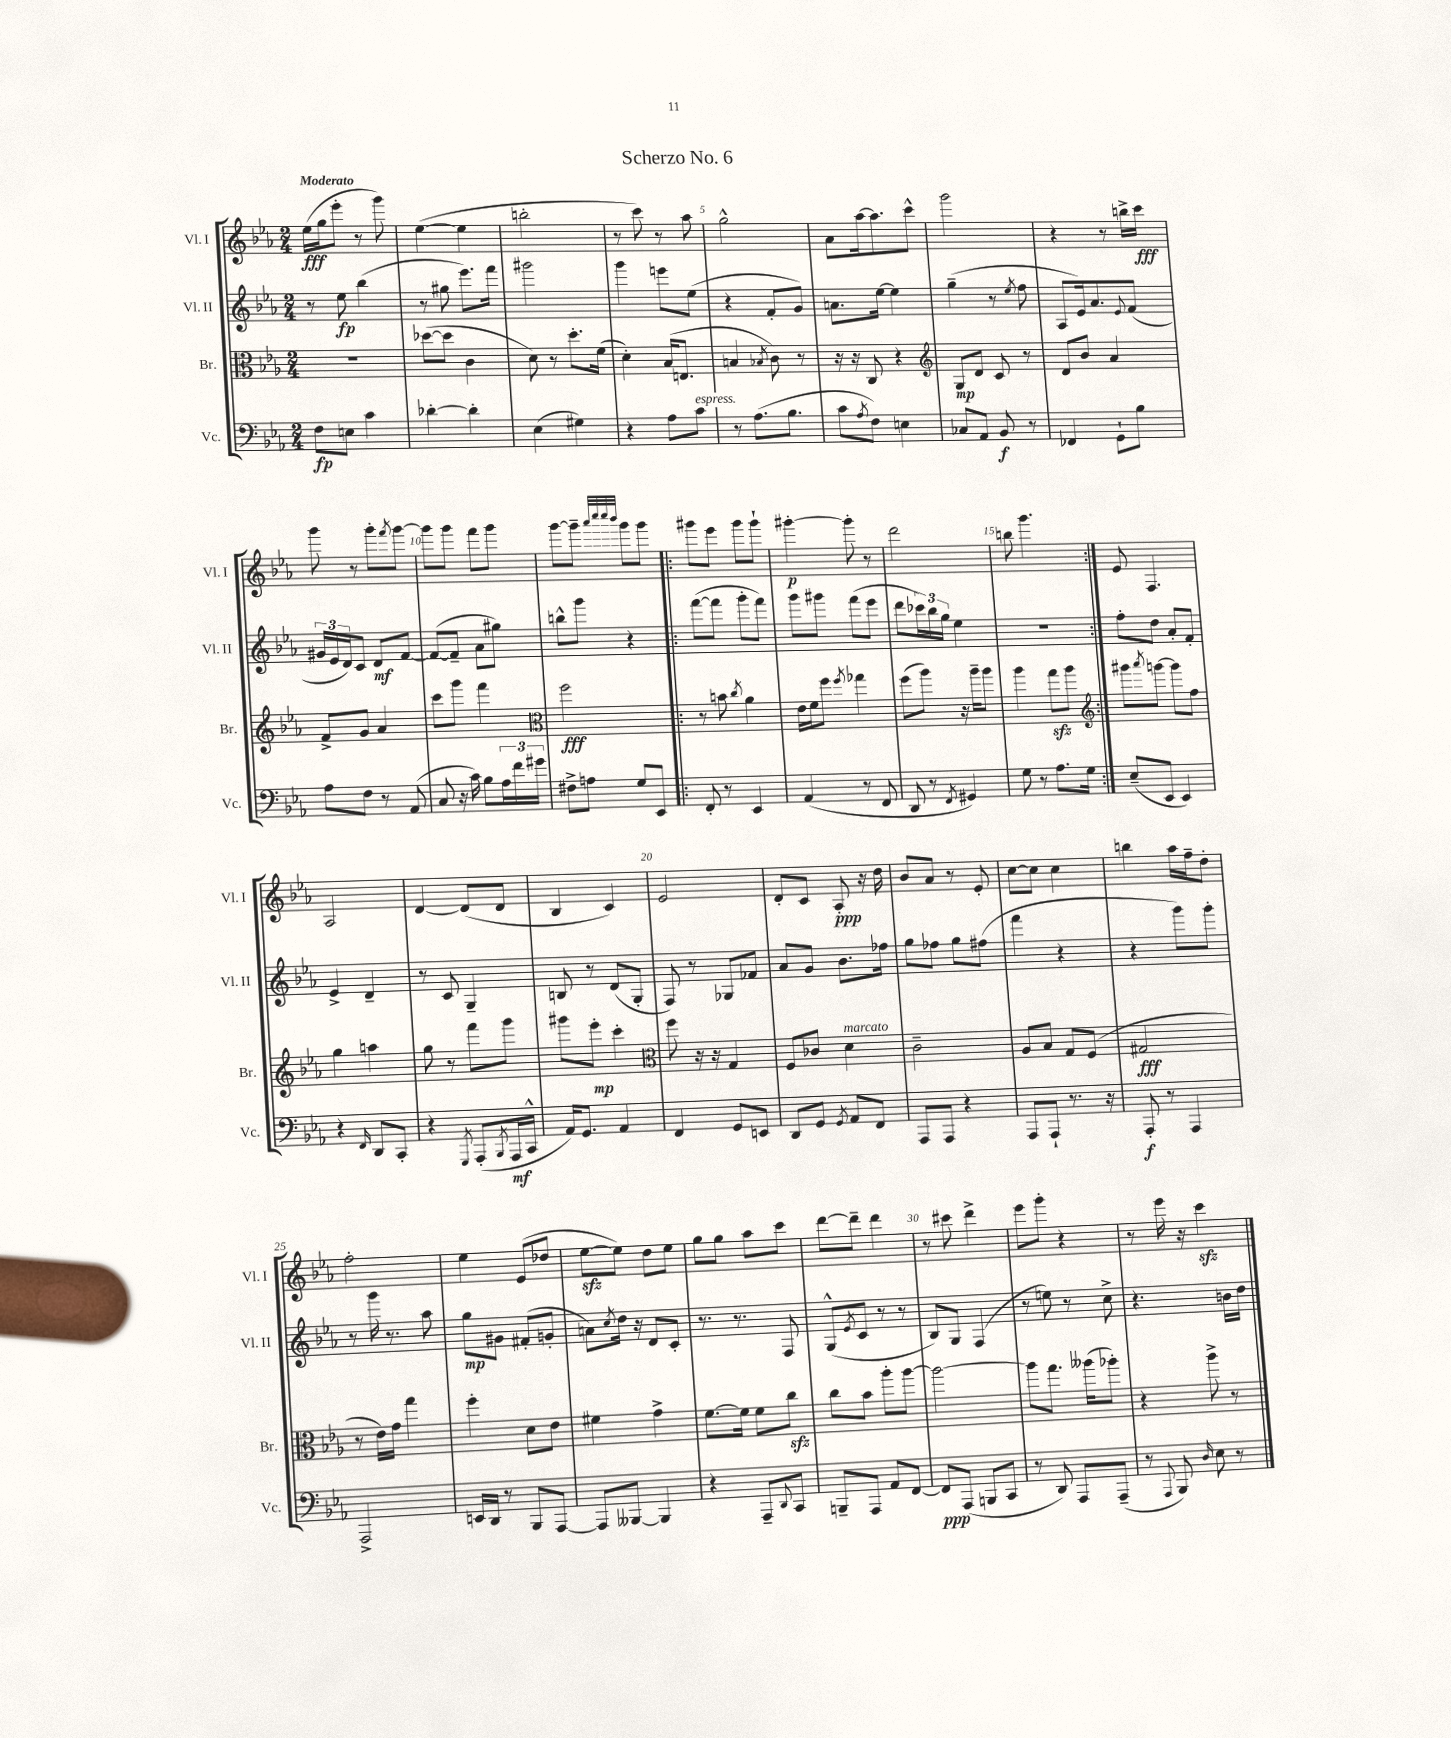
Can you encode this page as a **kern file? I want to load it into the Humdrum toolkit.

**kern	**kern	**kern	**kern
*staff4	*staff3	*staff2	*staff1
*clefF4	*clefC3	*clefG2	*clefG2
*k[b-e-a-]	*k[b-e-a-]	*k[b-e-a-]	*k[b-e-a-]
*M2/4	*M2/4	*M2/4	*M2/4
8F	2r	8r	(16ee-
.	.	.	16gg
8E	.	8ee-	8eee-'
4c	.	(4bb-	8r
.	.	.	8ggg)
=	=	=	=
[4d-'	([8dd-	8r	([4ee-
.	8dd-]	8gg#	.
4d-']	4c	8.eee-)	4ee-]
.	.	16fff	.
=	=	=	=
(4E-	8d)	2ggg#	2bb'
.	8r	.	.
4G#)	8.dd'	.	.
.	(16f	.	.
=	=	=	=
4r	4d')	4ggg	8r
.	.	.	8ccc)
8A-	(16B-	8eee	8r
.	8.E	.	.
8c	.	(8ee-	8aa-
=	=	=	=
8r	4B	4r	2gg^^
(8.A-	.	.	.
.	8qB-	.	.
.	8c)	8f'	.
8.B-	.	.	.
.	8r	8g)	.
=	=	=	=
8c	16r	8.a	8a-
.	16r	.	.
8qA-	.	.	.
8F)	8C	.	[16aa-
.	.	[16ee-	8.aa-]
4E	4r	4ee-]	.
.	.	.	8ccc^^
=	=	=	=
*	*clefG2	*	*
8C-	8G	(4gg~	2ggg
8AA-	8d	.	.
8BB-	8c	8r	.
.	.	8qee-	.
8r	8r	8ff	.
=	=	=	=
4FF-	8d	8A-	4r
.	8b-	16e-)	.
.	.	8.a-	.
8GG`	4a-	.	8r
.	.	8qqe-	.
8B-	.	(8f	16bb^
.	.	.	16ccc
=	=	=	=
8A-	8f^	24g#	8ggg
.	.	24e-	.
.	.	24d)	.
8F	8g	8c	8r
8r	4a-	8d	8ggg'
.	.	.	8qfff
(8AA-	.	[8f	[8ggg
=	=	=	=
8C	8ccc	(8f_	8ggg]
16r	8ggg	8f~]	8ggg
16c)	.	.	.
8B-	4fff	8a-	8fff
24A-	.	8gg#)	8ggg
24f	.	.	.
24g#	.	.	.
=	=	=	=
*	*clefC3	*	*
8F#^	2ff	8bb^^	[8ggg
8A	.	8ggg	8ggg~]
.	.	.	32qqaaa-
.	.	.	32qqcccc
.	.	.	32qqcccc
.	.	.	32qqbbb-
8G	.	4r	8ggg
8EE-	.	.	8ggg
=!|:	=!|:	=!|:	=!|:
8FF'	8r	([8fff	8ggg#
8r	8b	8fff]	8eee-
.	8qcc	.	.
4EE-	4a-	8ggg'	8ggg#
.	.	8fff)	8ggg#`
=	=	=	=
(4AA-	16e-	8ggg	[4ggg#'
.	16f	.	.
.	8ff	8ggg#	.
.	8qff	.	.
8r	4gg-	(8fff	8ggg#']
8FF	.	8eee-	8r
=	=	=	=
8DD	(8ff	8ddd	2ddd
8r	8aa-)	24ccc-)	.
.	.	24bb-	.
.	.	24gg	.
8qFF	.	.	.
4GG#)	16r	4ee-	.
.	16aa-~	.	.
.	8aa-	.	.
=	=	=	=
8G	4aa-	2r	8bb
8r	.	.	4.ggg
8.A-	8gg	.	.
.	8aa-	.	.
16G	.	.	.
=:|!	=:|!	=:|!	=:|!
*	*clefG2	*	*
(8E-~	8ggg#	8ff'	8e-
.	8qaaa-	.	.
8EE-	[8ggg	8dd	4.F
4EE-)	8ggg]	8a-'	.
.	8ff	8f'	.
=	=	=	=
4r	4gg	4e-^	2A-
16qqFF	.	.	.
8DD	4aa	4d~	.
8CC'	.	.	.
=	=	=	=
4r	8gg	8r	[4d
.	8r	8c	.
8qGGG	.	.	.
(8AAA-'	8fff	4G~	(8d]
8qBBB-	.	.	.
16AAA-	8ggg	.	8d
16CC^^	.	.	.
=	=	=	=
16AA-)	8ggg#	8B	4B-
8.GG	.	.	.
.	8eee-'	8r	.
4AA-	4ccc'	(8d	4c)
.	.	8G'	.
=	=	=	=
*	*clefC3	*	*
4FF	8ff	8F)	2e-
.	16r	8r	.
.	16r	.	.
8GG	4G	8G-	.
8EE	.	8f-	.
=	=	=	=
8DD	8F	8a-	8d'
8GG	8c-	8g	8c
8qGG	.	.	.
8AA-	4d	8.b-	8A-'
8FF	.	.	16r
.	.	16ff-	16dd
=	=	=	=
8AAA-	2c~	8gg	8b-
8AAA-	.	8ff-	8a-
4r	.	8gg	8r
.	.	(8ff#	8e-'
=	=	=	=
8AAA-	8A-	4fff	[8cc
8AAA-`	8B-	.	8cc]
8.r	8G	4r	4cc
.	(8F	.	.
16r	.	.	.
=	=	=	=
8AAA-'	2G#	4r	4bb
8r	.	.	.
4AAA-	.	8ggg)	16aa-
.	.	.	16ff~
.	.	8ggg'	8dd'
=	=	=	=
2AAA-^	8r	8r	2ff'
.	16e-)	16ggg	.
.	16g	8.r	.
.	4gg	.	.
.	.	8aa-	.
=	=	=	=
16EE	4ff'	8gg	4ee-
16DD	.	.	.
8r	.	8g#	.
8BBB-	8d	(8f#'	(8e-
[8AAA-	8e-	8g'	8dd-
=	=	=	=
8AAA-]	4f#	8a)	[8ee-
.	.	8qcc	.
[8BBB--	.	16dd	8ee-])
.	.	16r	.
4BBB--]	4g^	8d	8dd
.	.	8c'	8ee-
=	=	=	=
4r	[8.f	8.r	8gg
.	.	.	8gg
.	16f]	8.r	.
8AAA-~	8f	.	8aa-
8qqDD	.	.	.
8CC	8cc	8F	8ccc
=	=	=	=
8BBB~	8cc	(8G^^	[8ddd
.	.	8qe-	.
8AAA-	8b-	8c	8ddd~]
8AA-	8aa-'	8r	4ddd
[8FF	[8aa-	8r	.
=	=	=	=
8FF]	2aa-_	8B-)	8r
(8AAA-	.	8G	8ccc#
8BBB	.	(4F	4ddd^
8CC	.	.	.
=	=	=	=
8r	8aa-]	8r	8eee-
8DD)	8.gg	8ee)	8ggg'
8AAA-	.	8r	4r
.	(16aa--	.	.
(8AAA-~	8aa-')	8cc^	.
=	=	=	=
8r	4r	4.r	8r
8qqAAA-	.	.	.
8BBB-)	.	.	16eee-
.	.	.	16r
16qqD	.	.	.
8E-	8aa-^	.	4ccc
8r	8r	16b	.
.	.	16dd	.
==	==	==	==
*-	*-	*-	*-
